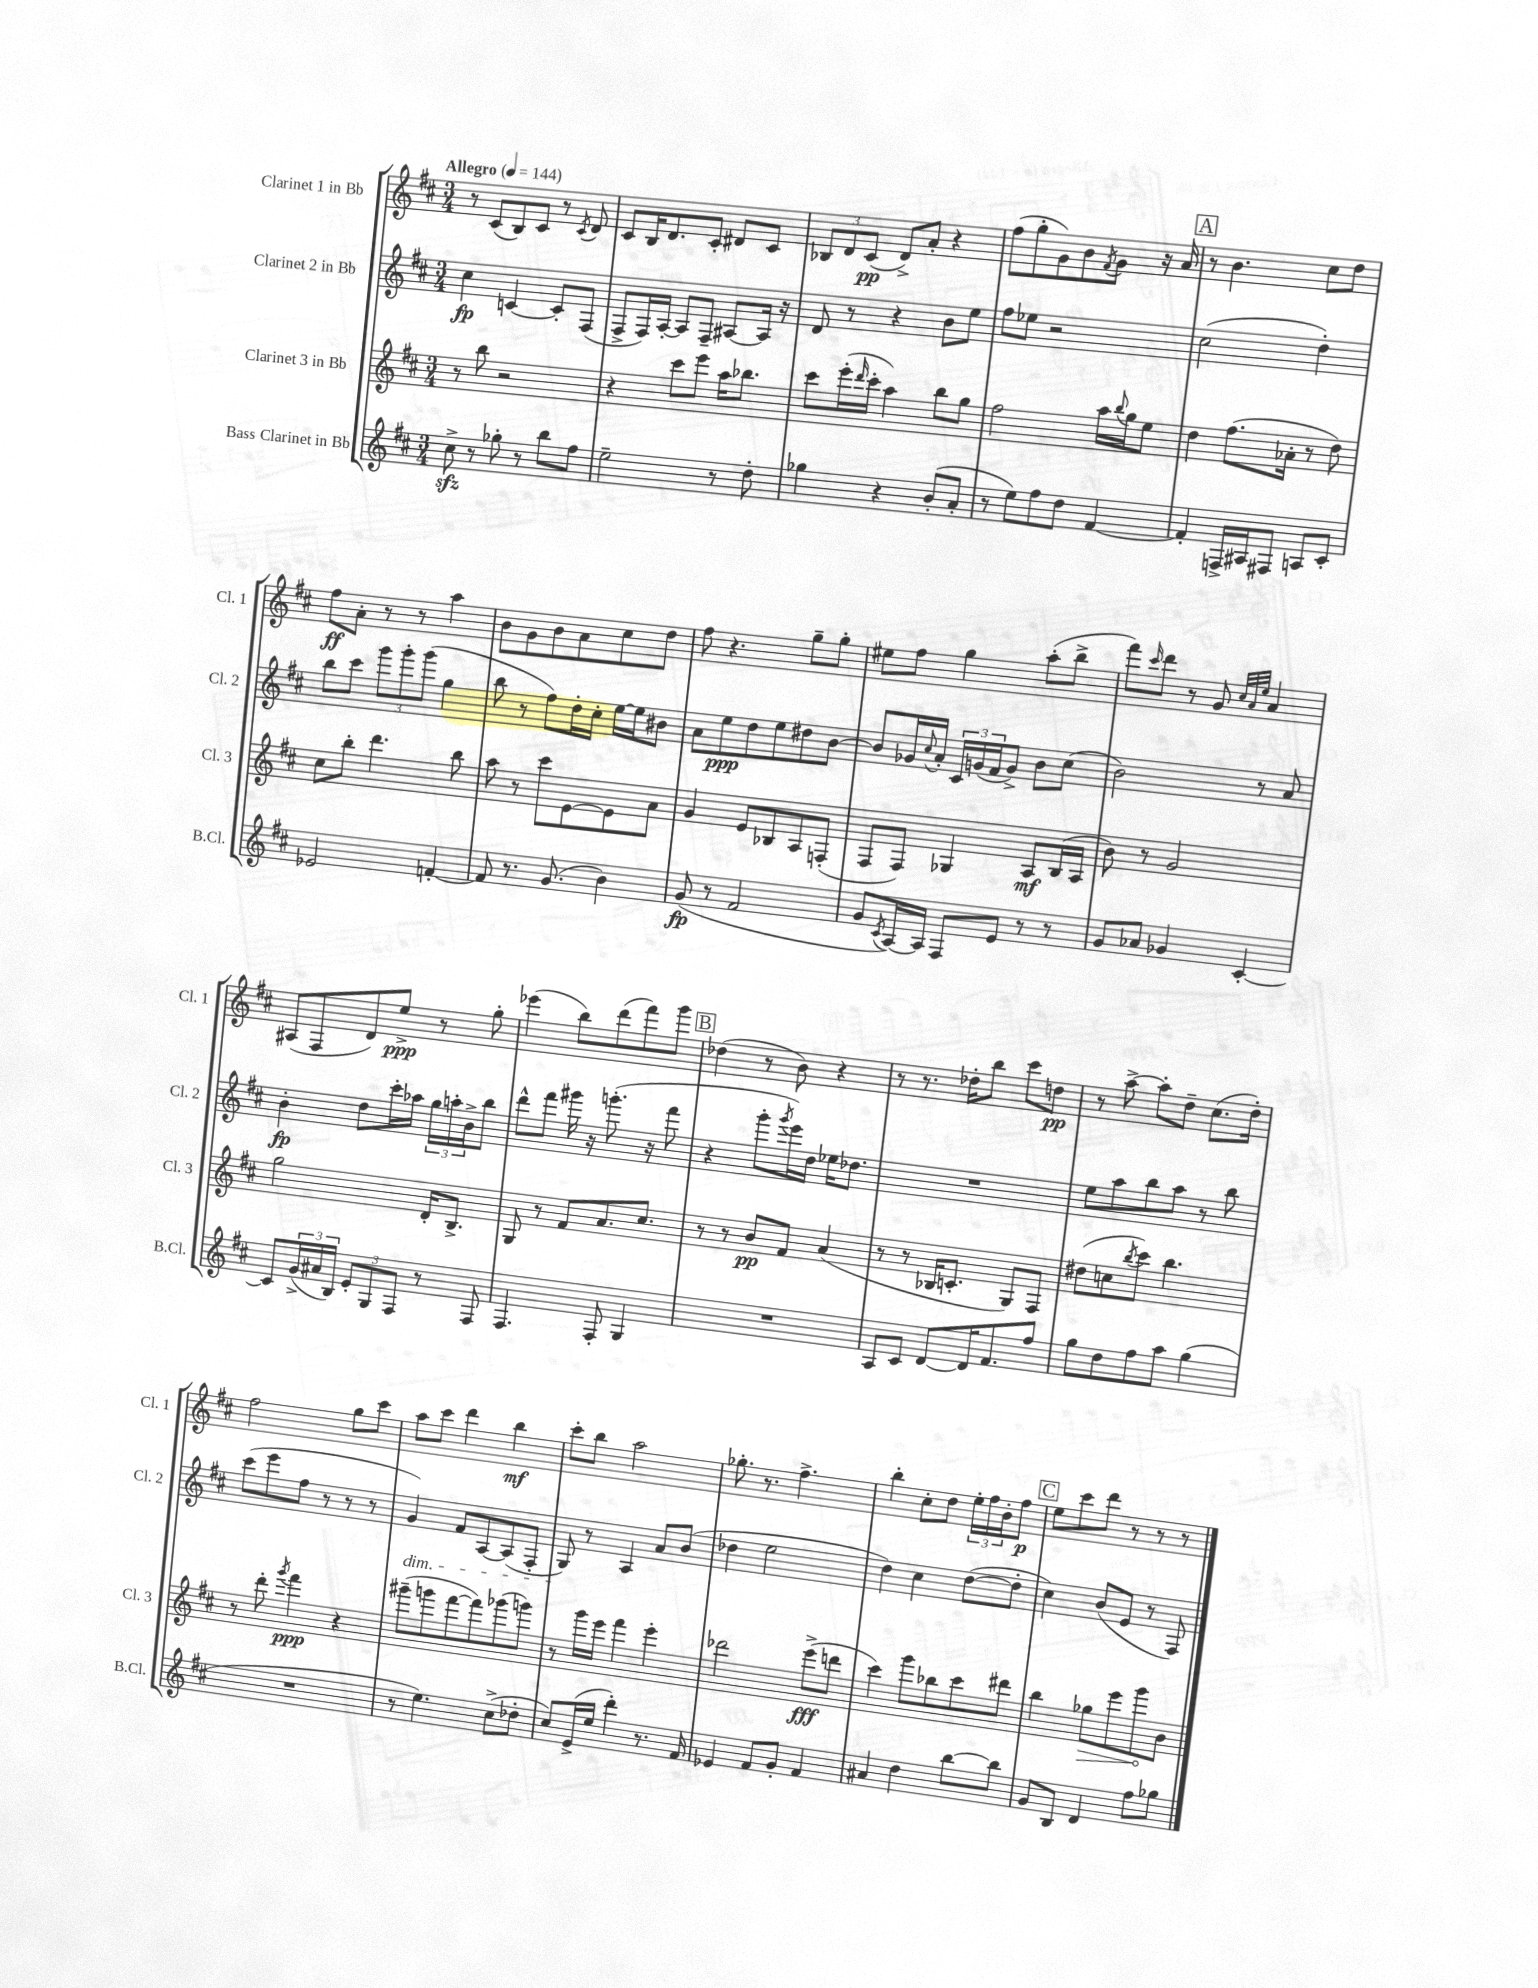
<<
\new StaffGroup <<
\new Staff = "s0" \with { instrumentName = "Clarinet 1 in Bb" shortInstrumentName = "Cl. 1" } {
    \clef treble \key d \major \numericTimeSignature \time 3/4 \tempo "Allegro" 4 = 144
    r8 cis'8( b8) cis'8 r8 \acciaccatura { cis'8 } d'8 |
    cis'8 b16 d'8. cis'8-. dis'8 cis'8 |
    \tuplet 3/2 { bes8 d'8 cis'8\pp( } d'8->) a'8-. r4 |
    fis''8( g''8-. g'8) b'8 \acciaccatura { fis'8 } g'8 r16 a'16 |
    \mark \markup { \box "A" } r8 b'4. cis''8 d''8 |
    fis''8\ff a'8-. r8 r8 a''4 |
    b'8 g'8 b'8 a'8 cis''8 d''8 |
    fis''8 r4. g''8-- g''8-. |
    eis''8 fis''8 g''4 a''8-.( b''8-> |
    fis'''8) \grace { cis'''16 } d'''8 r8 g'8 \grace { cis''32 a'32 e''32 } a'4 |
    ais8( fis8 d'8) e''8->\ppp r8 g''8-. |
    ees'''4( b''8) d'''8( fis'''8) g'''8 |
    \mark \markup { \box "B" } des''4( r8 b'8) r4 |
    r8 r8. des''16-. b''8 cis'''8 d''8\pp |
    r8 a''8~-> a''8-. d''8-- cis''8.( d''16-.) |
    fis''2 g''8 cis'''8 |
    a''8 cis'''8 d'''4 b''4\mf |
    cis'''8-. b''8 a''2 |
    ges''8.-. r8. fis''4.-> |
    b''4-. cis''8-. d''8 \tuplet 3/2 { e''16-. fis''16 b'16-. } fis''8\p |
    \mark \markup { \box "C" } e''8 cis'''8 d'''8 r8 r8 r8 \bar "|." |
}
\new Staff = "s1" \with { instrumentName = "Clarinet 2 in Bb" shortInstrumentName = "Cl. 2" } {
    \clef treble \key d \major \numericTimeSignature \time 3/4
    cis''4\fp c'4~ c'8-. fis8( |
    fis8-> fis16) a16~-. a8 fis8-- ais8~ ais16 r16 |
    d'8 r8 r4 b'8 e''8 |
    fis''8 ees''8 r2 |
    \mark \markup { \box "A" } cis''2( d''4-.) |
    b''8 cis'''8 \tuplet 3/2 { g'''8 g'''8-. g'''8( } g''4 |
    b''8 r8 fis''8) d''16-. cis''16-. e''16~ e''16 bis'8 |
    a'8 e''8\ppp d''8 e''8 dis''8 b'8~ |
    b'8 ges'16 \appoggiatura { cis''8 } a'16-. \tuplet 3/2 { cis'16 g'16( fis'16 } g'8->) b'8 cis''8( |
    b'2) r8 a'8 |
    b'4-.\fp d''8 cis'''16-. aes''16 \tuplet 3/2 { g''16 a''16-. b'16-> } b''8 |
    d'''8-^ fis'''8 gis'''16 r16 g'''8.-.( r16 fis'''8 |
    \mark \markup { \box "B" } r4 g'''8-. \acciaccatura { g'''8 } e'''16) d''16 ees''16 des''8. |
    R2. |
    e''8 a''8 b''8 a''8 r8 b''8 |
    cis'''8( e'''8 fis''8 r8 r8 r8 |
    g'4\dim) fis'8 a8~ a8( fis8-. |
    g8\!) r8 a4 a'8 b'8( |
    des''4 e''2 |
    d''4) cis''4 d''8~( d''8-. |
    \mark \markup { \box "C" } cis''4) b'8( e'8 r8 fis8) \bar "|." |
}
\new Staff = "s2" \with { instrumentName = "Clarinet 3 in Bb" shortInstrumentName = "Cl. 3" } {
    \clef treble \key d \major \numericTimeSignature \time 3/4
    r8 b''8 r2 |
    r4 cis'''8 e'''8 a''16 bes''8. |
    cis'''8 e'''16-.( \grace { d'''16 } cis'''16-. a''4) b''8 g''8 |
    fis''2 a''16 \appoggiatura { b''8 } g''16 e''8 |
    \mark \markup { \box "A" } d''4 fis''8.( aes'16-. r8 d''8) |
    cis''8 b''8-. d'''4. b''8 |
    a''8 r8 cis'''8 e'8~ e'8 a'8 |
    g'4 e'8 bes8 a8 f8-.( |
    fis8 fis8) ges4 a8\mf b16( a16 |
    b'8) r8 g'2 |
    g''2 d'16-. b8.-> |
    g8 r8 fis'8 a'8. cis''8. |
    \mark \markup { \box "B" } r8 r8 b'8\pp fis'8 a'4( |
    r8 r8 bes16 c'8.-. g8) fis8 |
    dis''8( c''8 \acciaccatura { b''8 } cis'''8) b''4. |
    r8 d'''8-. \acciaccatura { g'''8 } fis'''4\ppp r4 |
    gis'''8--( g'''8 fis'''8~ fis'''8) ges'''8( g'''8) |
    r8 g'''16 e'''16 fis'''4 e'''4-. |
    des'''2 e'''8->\fff( d'''8 |
    cis'''4) g'''8 bes''8 cis'''8 dis'''8 |
    \mark \markup { \box "C" } b''4 \once \override Hairpin.circled-tip = ##t ges''8\> e'''8 g'''8\! b'8 \bar "|." |
}
\new Staff = "s3" \with { instrumentName = "Bass Clarinet in Bb" shortInstrumentName = "B.Cl." } {
    \clef treble \key d \major \numericTimeSignature \time 3/4
    cis''8->\sfz r8 ges''8-. r8 b''8 fis''8 |
    e''2-- r8 d''8-. |
    ges''4 r4 b'8-.( a'8-. |
    r8 e''8) fis''8 d''8 fis'4~ |
    \mark \markup { \box "A" } fis'4-. f16-> ais16 fis8 a8 cis'8-. |
    ees'2 f'4~-. |
    f'8 r8. g'8.( b'4) |
    g'8\fp( r8 fis'2 |
    g'8 \acciaccatura { cis'8 } a16~) a16 fis8 e'8 r8 r8 |
    g'8 aes'8 ges'4 cis'4~-. |
    cis'8 \tuplet 3/2 { g'16->( ais'16 b16) } \tuplet 3/2 { e'8-. g8 fis8 } r8 fis8 |
    fis4. fis8-. g4 |
    \mark \markup { \box "B" } R2. |
    a8 cis'8 d'8~ d'16 fis'8. fis''8 |
    g''8 d''8 fis''8 a''8 g''4( |
    R2. |
    r8 e''4.) cis''8->( des''8-. |
    cis''8) e'16->( e''16 d'''4-.) r8. fis'16 |
    ees'4 fis'8 g'8-. fis'4 |
    ais'4 d''4 b''8~ b''8 |
    \mark \markup { \box "C" } g'8 b8 d'4 fis''8 ges''8 \bar "|." |
}
>>
>>
\layout { \context { \Score \remove "Bar_number_engraver" } }
